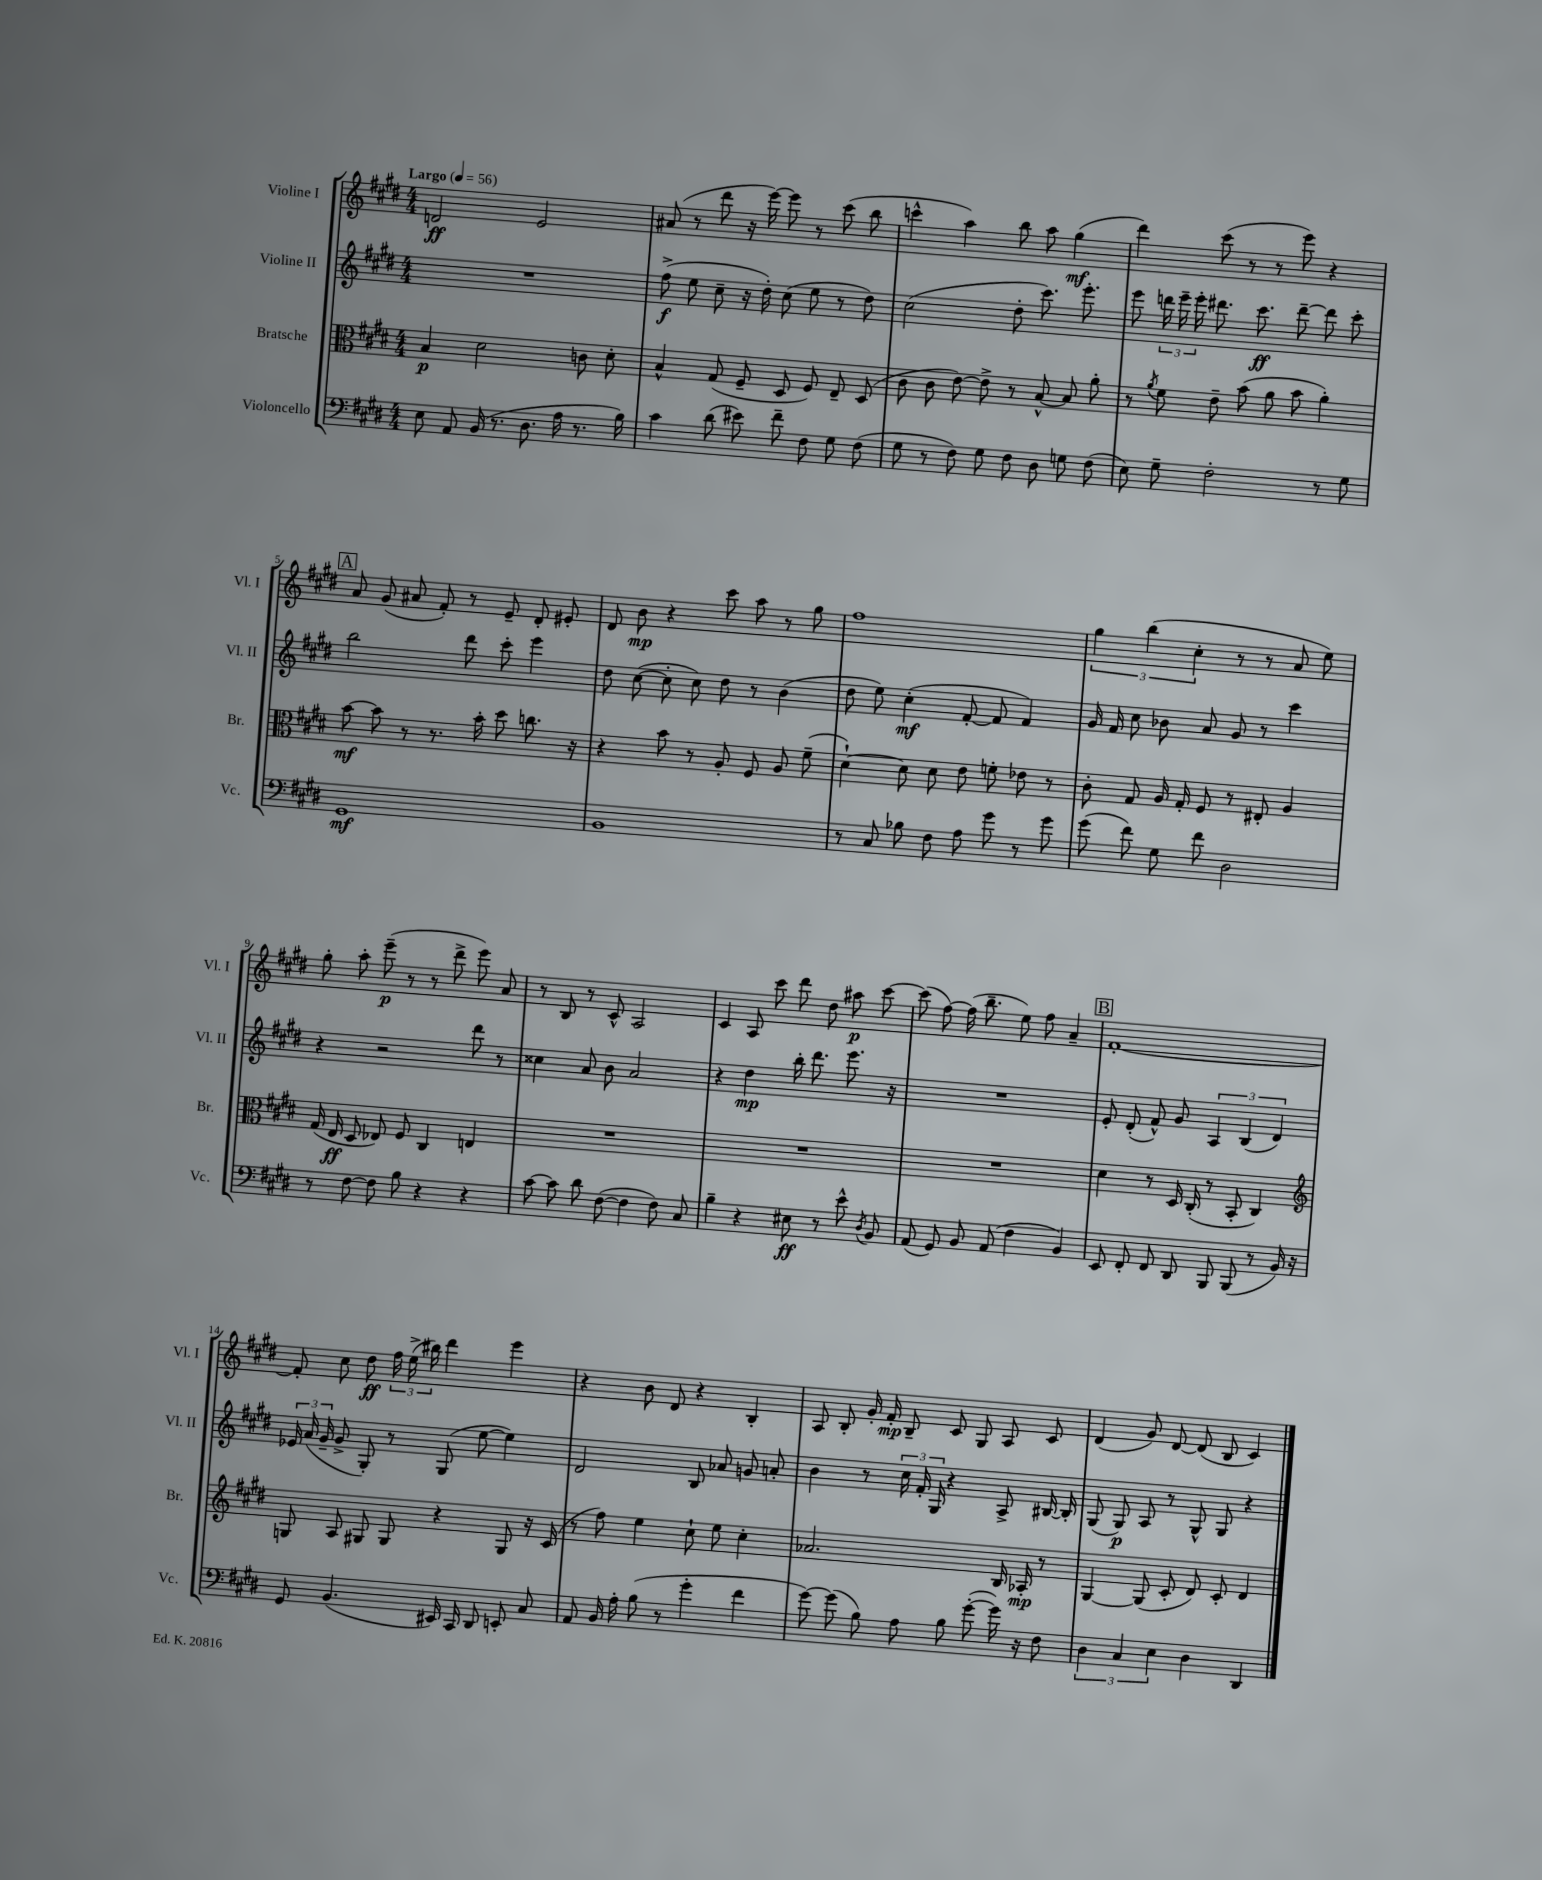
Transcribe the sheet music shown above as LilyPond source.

<<
\new StaffGroup <<
\new Staff = "s0" \with { instrumentName = "Violine I" shortInstrumentName = "Vl. I" } {
    \clef treble \key e \major \numericTimeSignature \time 4/4 \tempo "Largo" 4 = 56
    \autoBeamOff d'2\ff e'2 |
    ais'8( r8 dis'''8 r16 e'''16~) e'''8 r8 cis'''8( b''8 |
    c'''4-^ a''4) b''8 a''8 gis''4\mf( |
    dis'''4) cis'''8( r8 r8 e'''8) r4 |
    \mark \markup { \box "A" } a'8 gis'8( ais'8 fis'8-.) r8 e'8-- dis'8-. eis'8-. |
    dis'8 b'8\mp r4 cis'''8 a''8 r8 gis''8 |
    fis''1 |
    \tuplet 3/2 { gis''4 b''4( cis''4-. } r8 r8 a'8 e''8) |
    gis''8-. a''8-. e'''8--\p( r8 r8 dis'''8-> e'''8) a'8 |
    r8 b8 r8 cis'8-^ a2 |
    cis'4 a8 cis'''8 dis'''8 dis''8 ais''8\p cis'''8~ |
    cis'''8( fis''8~) fis''16( b''8.-- e''8) fis''8 a'4-- |
    \mark \markup { \box "B" } fis'1~-. |
    fis'8-. cis''8 dis''8\ff \tuplet 3/2 { fis''16 e''16->( bis''16) } dis'''4 e'''4 |
    r4 b'8 dis'8 r4 b4-. |
    a8 b8-. gis'16-. fis'16-.\mp b8-- cis'8 gis8 a8 cis'8 |
    dis'4( gis'8) dis'8~ dis'8( b8 cis'4) \bar "|." |
}
\new Staff = "s1" \with { instrumentName = "Violine II" shortInstrumentName = "Vl. II" } {
    \clef treble \key e \major \numericTimeSignature \time 4/4
    \autoBeamOff R1 |
    fis''8->\f( e''8 cis''8-- r16 dis''16-.) cis''8( e''8 r8 dis''8) |
    cis''2( dis''8-. cis'''8.) e'''8.-. |
    e'''8 \tuplet 3/2 { d'''16 e'''16-- e'''16-. } dis'''8. cis'''8.\ff dis'''8~-- dis'''8 cis'''8-. |
    \mark \markup { \box "A" } b''2 dis'''8 cis'''8-. e'''4 |
    dis''8 cis''8~( cis''8-. cis''8) dis''8 r8 b'4( |
    dis''8 e''8) cis''4-.\mf( fis'8~-. fis'8 fis'4) |
    gis'16 fis'16 cis''8 bes'8 a'8 gis'8 r8 cis'''4 |
    r4 r2 dis'''8 r8 |
    cisis''4 a'8 b'8 a'2 |
    r4 dis''4\mp b''16-. dis'''8. e'''8. r16 |
    R1 |
    \mark \markup { \box "B" } e'8-. dis'8-.( fis'8-^) gis'8 \tuplet 3/2 { a4 b4( dis'4) } |
    \tuplet 3/2 { ees'16 a'16( gis'16-- } gis'8-> gis8-.) r8 gis8( e''8~ e''4) |
    dis'2 b8 aes'8 g'8 a'8-. |
    b'4 r8 \tuplet 3/2 { cis''16 fis'16-. gis16 } r4 a8-> bis16~ bis16-. |
    gis8( gis8\p) a8 r8 gis8-^ gis8 r4 \bar "|." |
}
\new Staff = "s2" \with { instrumentName = "Bratsche" shortInstrumentName = "Br." } {
    \clef alto \key e \major \numericTimeSignature \time 4/4
    \autoBeamOff b4\p dis'2 c'8 dis'8-. |
    b4-^ gis8( fis8-- dis8 fis8) e8-- dis8( |
    cis'8 cis'8 e'8~) e'8-> r8 b8~-^ b8 a'8-. |
    r8 \acciaccatura { a'8 } fis'8 e'8-- b'8( a'8 b'8 a'4-.) |
    \mark \markup { \box "A" } b'8~\mf b'8 r8 r8. b'16-. dis''8 c''8. r16 |
    r4 b'8 r8 a8-. fis8 a8 fis'8--( |
    dis'4~-!) dis'8 dis'8 e'8 f'8-. ees'8 r8 |
    cis'8-. gis8 a16 gis16-. fis8 r8 eis8-. a4 |
    gis16( e16\ff dis8 ees8) fis8 cis4 e4 |
    R1 |
    R1 |
    R1 |
    \mark \markup { \box "B" } dis'4 r8 dis16 cis16-.( r8 b,8-. cis4) |
    \clef treble g8 a8 gis8 gis8 r4 gis8 r16 cis'16( |
    r8 fis''8) e''4 cis''8-! e''8 cis''4-. |
    aes'2. b16 aes16-.\mp r8 |
    gis4~ gis8( cis'8-. dis'8) cis'8-. dis'4 \bar "|." |
}
\new Staff = "s3" \with { instrumentName = "Violoncello" shortInstrumentName = "Vc." } {
    \clef bass \key e \major \numericTimeSignature \time 4/4
    \autoBeamOff e8 a,8 b,16( r8. dis8. a16 r8. b16) |
    cis'4 dis'8( eis'8) fis'8-- fis8 gis8 fis8( |
    gis8 r8 fis8) gis8 fis8 dis8 g8 fis8( |
    e8) gis8-- fis2-. r8 gis8 |
    \mark \markup { \box "A" } gis,1\mf |
    b,1 |
    r8 cis8 bes8 fis8 a8 gis'8 r8 gis'8 |
    gis'8( fis'8) gis8 fis'8 dis2 |
    r8 fis8~ fis8 b8 r4 r4 |
    cis'8~ cis'8 dis'8 fis8~( fis4 fis8) cis8 |
    b4-- r4 eis8\ff r8 e'8-^ \acciaccatura { dis8 } b,8 |
    a,8( gis,8) b,8 a,8( fis4 b,4) |
    \mark \markup { \box "B" } e,8 fis,8-. fis,8 dis,8 b,,8 b,,8( r8 b,16) r16 |
    gis,8 b,4.( eis,16) cis,16 dis,8 e,8-. cis8 |
    a,8 b,16 a16-. b8( r8 gis'4-. fis'4 |
    gis'8~) gis'8( b8) a8 b8 gis'8~-.( gis'16) r16 fis8 |
    \tuplet 3/2 { dis4 cis4 e4 } dis4 dis,4 \bar "|." |
}
>>
>>
